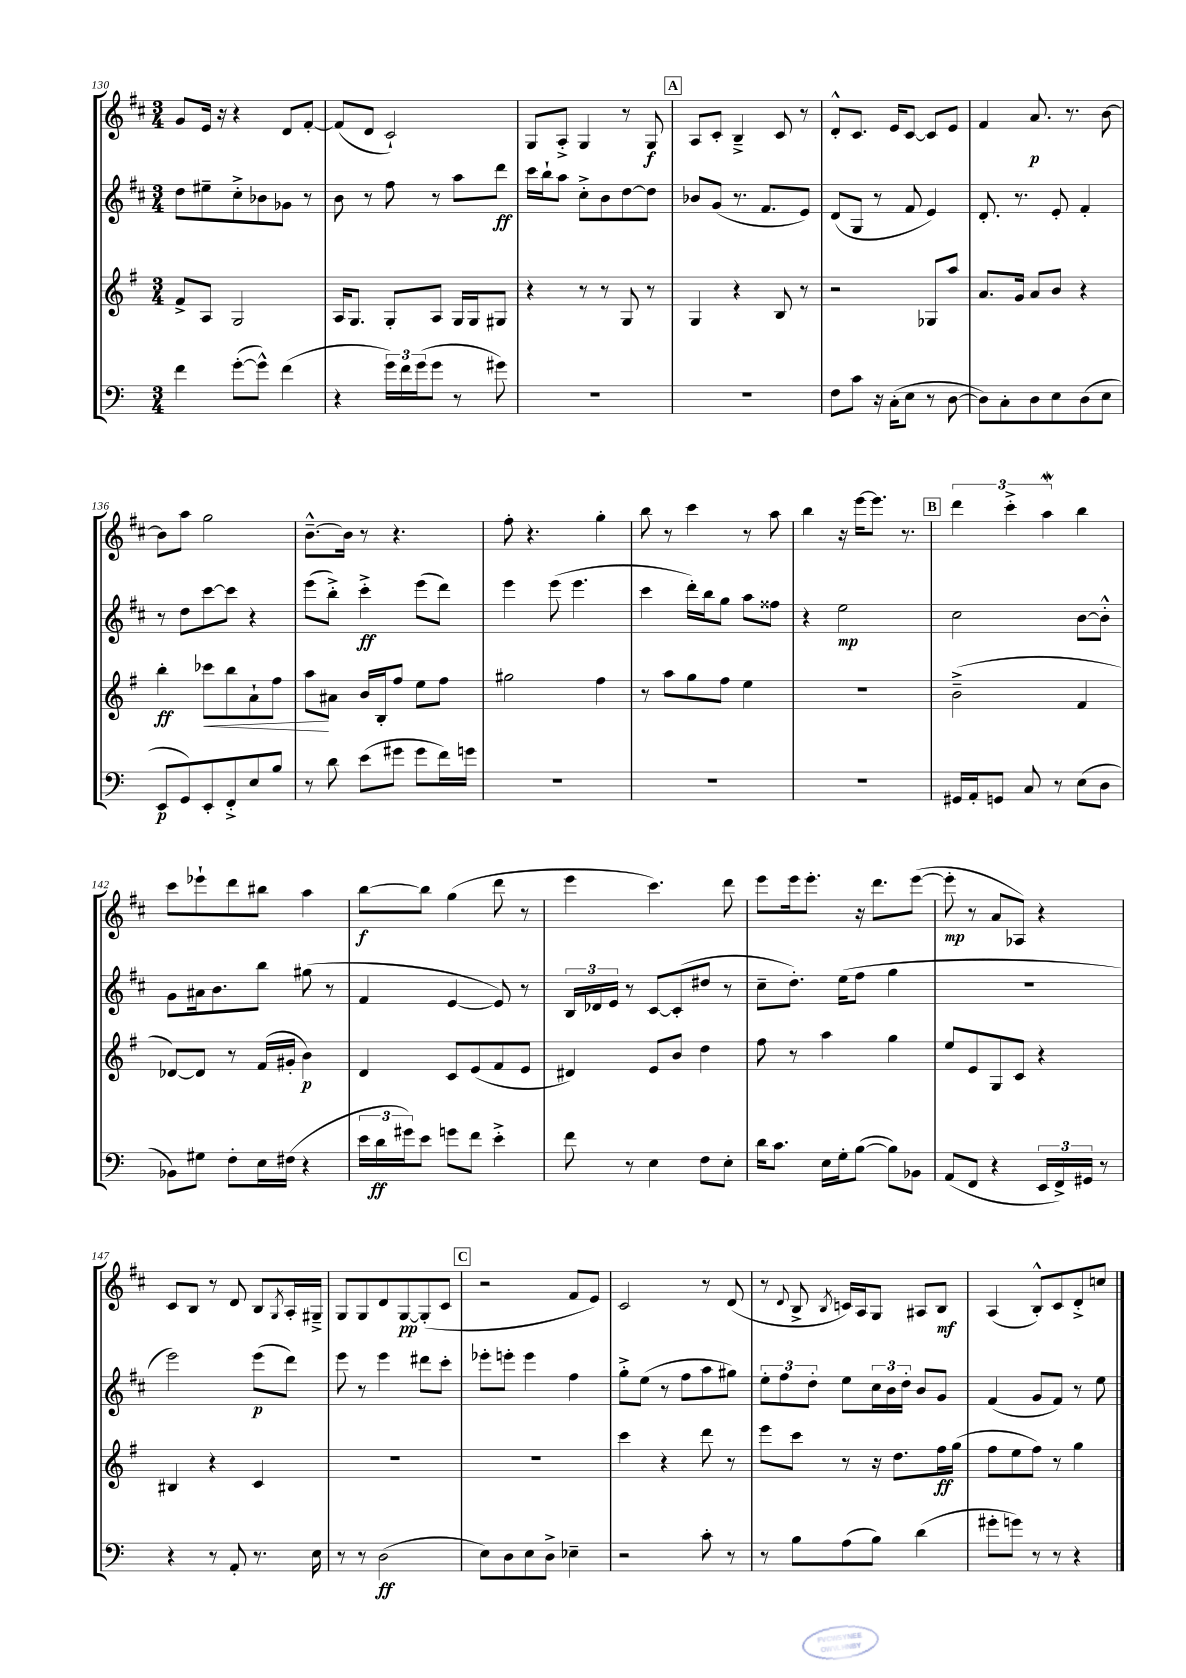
<<
\new StaffGroup <<
\new Staff = "s0" {
    \clef treble \key d \major \numericTimeSignature \time 3/4
    g'8 e'16 r16 r4 d'8 fis'8~-. |
    fis'8( d'8 cis'2-!) |
    g8 a8-.-> g4 r8 g8\f |
    \mark \markup { \box "A" } a8 cis'8-. b4---> cis'8 r8 |
    d'8-.-^ cis'8. e'16 cis'8~ cis'8 e'8 |
    fis'4 a'8.\p r8. b'8~ |
    b'8 a''8 g''2 |
    b'8.~---^ b'16 r8 r4. |
    fis''8-. r4. g''4-. |
    b''8 r8 cis'''4 r8 a''8 |
    b''4 r16 e'''16~ e'''8. r8. |
    \mark \markup { \box "B" } \tuplet 3/2 { d'''4 cis'''4-.-> a''4\mordent } b''4 |
    cis'''8 ees'''8-! d'''8 bis''8 a''4 |
    b''8~\f b''8 g''4( d'''8 r8 |
    e'''4 cis'''4.) d'''8 |
    e'''8 e'''16 e'''8.-. r16 d'''8. e'''8~( |
    e'''8-.\mp r8 a'8 aes8) r4 |
    cis'8 b8 r8 d'8 b8 \acciaccatura { g8 } a16-. gis16---> |
    g8 g8 d'8 g8~\pp g8-.( cis'8 |
    \mark \markup { \box "C" } r2 fis'8 e'8) |
    cis'2 r8 d'8( |
    r8 \appoggiatura { d'8 } b8-> \acciaccatura { b8 } c'16) a16 g8 ais8 b8\mf |
    a4( b8-.-^) cis'8 d'8-.-> c''8 \bar "|." |
}
\new Staff = "s1" {
    \clef treble \key d \major \numericTimeSignature \time 3/4
    d''8 eis''8-- cis''8-.-> bes'8 ges'8 r8 |
    b'8 r8 fis''8 r8 a''8 d'''8\ff |
    cis'''16 b''16-! a''8 cis''8-.-> b'8 d''8~ d''8 |
    \mark \markup { \box "A" } bes'8 g'8( r8. fis'8. e'8) |
    d'8( g8 r8 fis'8 e'4) |
    d'8.-. r8. e'8-. fis'4-. |
    r8 d''8 cis'''8~ cis'''8 r4 |
    e'''8( b''8-.->) cis'''4-.->\ff e'''8( d'''8) |
    e'''4 e'''8( e'''4. |
    cis'''4 d'''16-.) b''16 g''8 a''8 fisis''8 |
    r4 e''2\mp |
    \mark \markup { \box "B" } cis''2 b'8~ b'8-.-^ |
    g'8 ais'16 b'8. b''8 gis''8( r8 |
    fis'4 e'4~ e'8) r8 |
    \tuplet 3/2 { b16 des'16 e'16 } r8 cis'8~ cis'8-.( dis''8 r8 |
    cis''8-- d''8.-.) e''16( fis''8 g''4 |
    R2. |
    e'''2) e'''8\p( d'''8) |
    e'''8 r8 e'''4 dis'''8 cis'''8-. |
    \mark \markup { \box "C" } ees'''8-. e'''8-. e'''4 fis''4 |
    g''8-.-> e''8( r8 fis''8 a''8 gis''8) |
    \tuplet 3/2 { e''8-. fis''8 d''8-. } e''8 \tuplet 3/2 { cis''16 b'16 d''16-. } b'8 g'8 |
    fis'4( g'8 fis'8) r8 e''8 \bar "|." |
}
\new Staff = "s2" {
    \clef treble \key g \major \numericTimeSignature \time 3/4
    fis'8-> a8 g2 |
    a16 g8. g8-. a8 g16 g16 gis8 |
    r4 r8 r8 g8 r8 |
    \mark \markup { \box "A" } g4 r4 b8 r8 |
    r2 ges8 a''8 |
    a'8. g'16 a'8 b'8 r4 |
    b''4-.\ff ces'''8\< b''8 a'8-! fis''8 |
    a''8\! ais'8 b'16 b16-. fis''8 e''8 fis''8 |
    gis''2 fis''4 |
    r8 a''8 g''8 fis''8 e''4 |
    R2. |
    \mark \markup { \box "B" } b'2--->( fis'4 |
    des'8~) des'8 r8 fis'16( gis'16-. b'4\p) |
    d'4 c'8 e'8( fis'8 e'8 |
    dis'4) e'8 b'8 d''4 |
    fis''8 r8 a''4 g''4 |
    e''8 e'8 g8 c'8 r4 |
    bis4 r4 c'4 |
    R2. |
    \mark \markup { \box "C" } R2. |
    c'''4 r4 d'''8 r8 |
    e'''8 c'''8 r8 r16 d''8. fis''16\ff g''16( |
    fis''8 e''8 fis''8) r8 g''4 \bar "|." |
}
\new Staff = "s3" {
    \clef bass \key c \major \numericTimeSignature \time 3/4
    f'4 g'8~-.( g'8-^) f'4( |
    r4 \tuplet 3/2 { g'16) f'16 g'16( } g'8 r8 gis'8) |
    R2. |
    \mark \markup { \box "A" } R2. |
    f8 c'8 r16 c16-.( e8 r8 d8~ |
    d8) c8-. d8 e8 d8( e8 |
    e,8\p g,8) e,8-. f,8-.-> e8 b8 |
    r8 d'8 e'8( gis'8 gis'8 f'16) g'16 |
    R2. |
    R2. |
    R2. |
    \mark \markup { \box "B" } gis,16 a,16-. g,8 c8 r8 e8( d8 |
    bes,8) gis8 f8-. e16 fis16( r4 |
    \tuplet 3/2 { e'16 d'16\ff gis'16) } e'8 g'8 f'8 e'4-.-> |
    f'8 r8 e4 f8 e8-. |
    d'16 c'8. e16 g16-. b8~( b8) bes,8 |
    a,8( f,8 r4 \tuplet 3/2 { e,16 f,16->) gis,16 } r8 |
    r4 r8 a,8-. r8. e16 |
    r8 r8 d2\ff( |
    \mark \markup { \box "C" } e8) d8 e8 d8-> ees4-- |
    r2 c'8-. r8 |
    r8 b8 a8( b8) d'4( |
    gis'8-. g'8) r8 r8 r4 \bar "|." |
}
>>
>>
\layout { \context { \Score currentBarNumber = #130 } }
